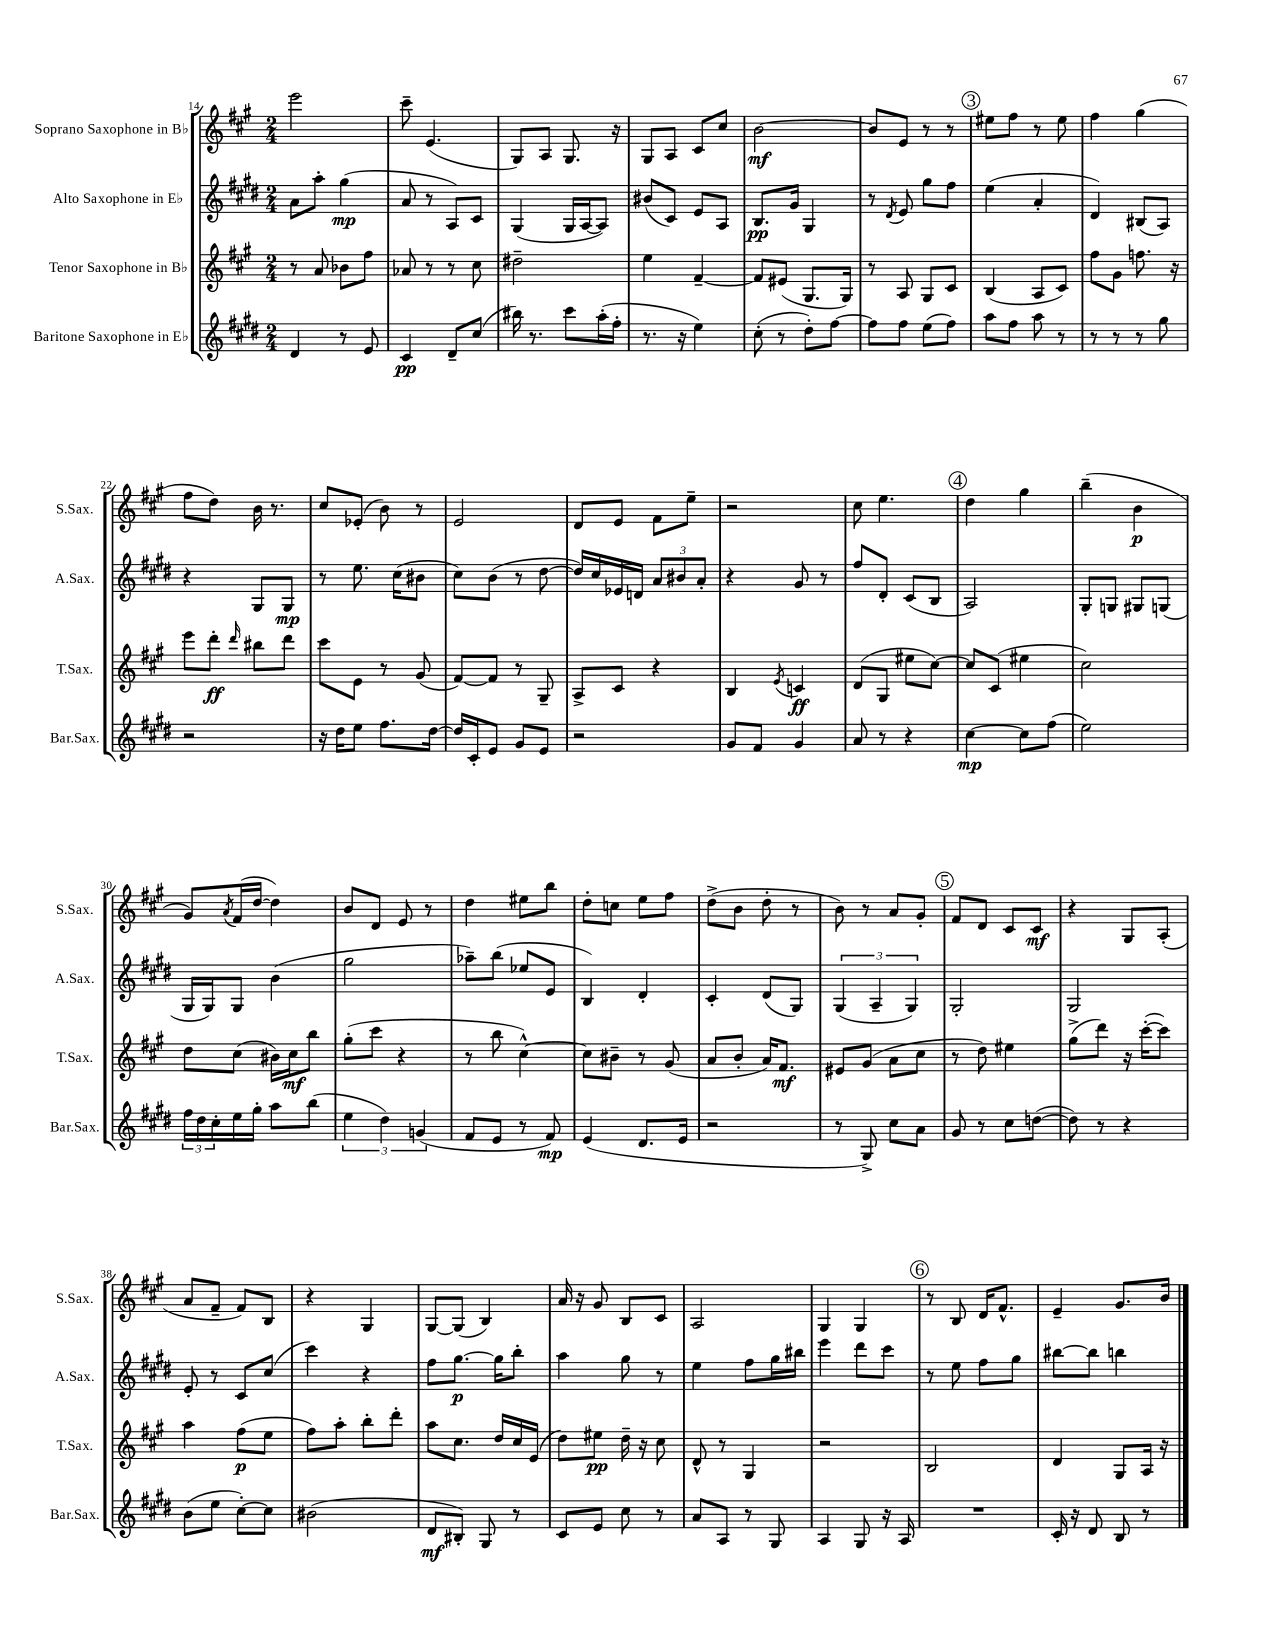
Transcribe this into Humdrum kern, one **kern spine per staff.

**kern	**kern	**kern	**kern
*staff4	*staff3	*staff2	*staff1
*clefG2	*clefG2	*clefG2	*clefG2
*k[f#c#g#d#]	*k[f#c#g#]	*k[f#c#g#d#]	*k[f#c#g#]
*M2/4	*M2/4	*M2/4	*M2/4
4d#	8r	8a	2eee
.	8a	8aa'	.
8r	8b-	(4gg#	.
8e	8ff#	.	.
=	=	=	=
4c#	8a-	8a	8ccc#~
.	8r	8r	(4.e
8d#~	8r	8A)	.
(8cc#	8cc#	8c#	.
=	=	=	=
16bb#)	2dd#~	(4G#	8G#)
8.r	.	.	.
.	.	.	8A
8ccc#	.	16G#	8.G#
.	.	[16A	.
(16aa'	.	8A])	.
16ff#'	.	.	16r
=	=	=	=
8.r	4ee	(8b#	8G#
.	.	8c#)	8A
16r	.	.	.
4ee)	[4f#~	8e	8c#
.	.	8A	8cc#
=	=	=	=
(8cc#'	8f#]	8.B	[2b
8r	(8e#	.	.
.	.	16g#	.
8dd#')	8.G#	4G#	.
[8ff#	.	.	.
.	16G#)	.	.
=	=	=	=
8ff#]	8r	8r	8b]
.	.	8qd#	.
8ff#	8A	8e	8e
(8ee	8G#	8gg#	8r
8ff#)	8c#	8ff#	8r
=	=	=	=
8aa	(4B	(4ee	8ee#
8ff#	.	.	8ff#
8aa	8A	4a'	8r
8r	8c#)	.	8ee#
=	=	=	=
8r	8ff#	4d#)	4ff#
8r	8g#	.	.
8r	8.ff	(8B#	(4gg#
8gg#	.	8A)	.
.	16r	.	.
=	=	=	=
2r	8eee	4r	8ff#
.	8ddd'	.	8dd)
.	16qqddd	.	.
.	8bb#	8G#	16b
.	.	.	8.r
.	8ddd	8G#	.
=	=	=	=
16r	8ccc#	8r	8cc#
16dd#	.	.	.
8ee	8e	8.ee	(8e-'
8.ff#	8r	.	8b)
.	.	(16cc#	.
.	(8g#	8b#	8r
[16dd#	.	.	.
=	=	=	=
16dd#]	[8f#)	8cc#)	2e
16c#'	.	.	.
8e	8f#]	(8b	.
8g#	8r	8r	.
8e	8G#~	[8dd#	.
=	=	=	=
2r	8A^	16dd#])	8d
.	.	16cc#	.
.	8c#	16e-	8e
.	.	16d	.
.	4r	12a	8f#
.	.	12b#	.
.	.	.	8ee~
.	.	12a'	.
=	=	=	=
8g#	4B	4r	2r
8f#	.	.	.
.	8qe	.	.
4g#	4c	8g#	.
.	.	8r	.
=	=	=	=
8a	(8d	8ff#	8cc#
8r	8G#	8d#'	4.ee
4r	8ee#	(8c#	.
.	[8cc#)	8B	.
=	=	=	=
[4cc#	8cc#]	2A)	4dd
.	(8c#	.	.
8cc#]	4ee#	.	4gg#
(8ff#	.	.	.
=	=	=	=
2ee)	2cc#)	8G#'	(4bb~
.	.	8G	.
.	.	8G#	4b
.	.	(8G	.
=	=	=	=
24ff#	8dd	16G#	8g#)
24dd#	.	.	.
.	.	16G#)	.
24cc#'	.	.	.
.	.	.	8qa
16ee	(8cc#	8G#	(16f#
16gg#'	.	.	[16dd
8aa	16b#)	(4b	4dd])
.	16cc#	.	.
(8bb	8bb	.	.
=	=	=	=
6ee	(8gg#'	2gg#	8b
.	8ccc#	.	8d
6dd#)	.	.	.
.	4r	.	8e
(6g	.	.	.
.	.	.	8r
=	=	=	=
8f#	8r	8aa-~)	4dd
8e	8bb	(8bb	.
8r	[4cc#^^)	8ee-	8ee#
8f#)	.	8e	8bb
=	=	=	=
(4e	8cc#]	4B)	8dd'
.	8b#~	.	8cc
8.d#	8r	4d#'	8ee
.	(8g#	.	8ff#
16e	.	.	.
=	=	=	=
2r	8a	4c#'	(8dd^
.	8b'	.	8b
.	16a)	(8d#	8dd'
.	8.f#	.	.
.	.	8G#)	8r
=	=	=	=
8r	8e#	(6G#	8b)
8G#^)	(8g#	.	8r
.	.	6A~	.
8cc#	8a	.	8a
.	.	6G#)	.
8a	8cc#	.	8g#'
=	=	=	=
8g#	8r	2G#'	8f#
8r	8dd)	.	8d
8cc#	4ee#	.	8c#
([8dd	.	.	8c#
=	=	=	=
8dd])	(8gg#^	2G#	4r
8r	8ddd)	.	.
4r	16r	.	8G#
.	([16ccc#'	.	.
.	8ccc#])	.	(8A'
=	=	=	=
(8b	4aa	8e'	8a
8ee	.	8r	8f#~
[8cc#')	(8ff#	8c#	8f#)
8cc#]	8ee	(8cc#	8B
=	=	=	=
(2b#	8ff#)	4ccc#)	4r
.	8aa'	.	.
.	8bb'	4r	4G#
.	8ddd'	.	.
=	=	=	=
8d#	8aa	8ff#	[8G#
8B#')	8.cc#	[8.gg#	(8G#]
8G#	.	.	4B)
.	16dd	16gg#]	.
8r	16cc#	8bb'	.
.	(16e	.	.
=	=	=	=
8c#	8dd)	4aa	16a
.	.	.	16r
8e	8ee#	.	8g#
8cc#	16dd~	8gg#	8B
.	16r	.	.
8r	8cc#	8r	8c#
=	=	=	=
8a	8d^^	4ee	2A
8A	8r	.	.
8r	4G#	8ff#	.
8G#	.	16gg#	.
.	.	16bb#	.
=	=	=	=
4A	2r	4eee	4G#
8G#	.	8ddd#	4G#
16r	.	8ccc#	.
16A	.	.	.
=	=	=	=
2r	2B	8r	8r
.	.	8ee	8B
.	.	8ff#	16d
.	.	.	8.f#^^
.	.	8gg#	.
=	=	=	=
16c#'	4d	[8bb#	4e~
16r	.	.	.
8d#	.	8bb#]	.
8B	8G#	4bb	8.g#
8r	16A	.	.
.	16r	.	16b
==	==	==	==
*-	*-	*-	*-
